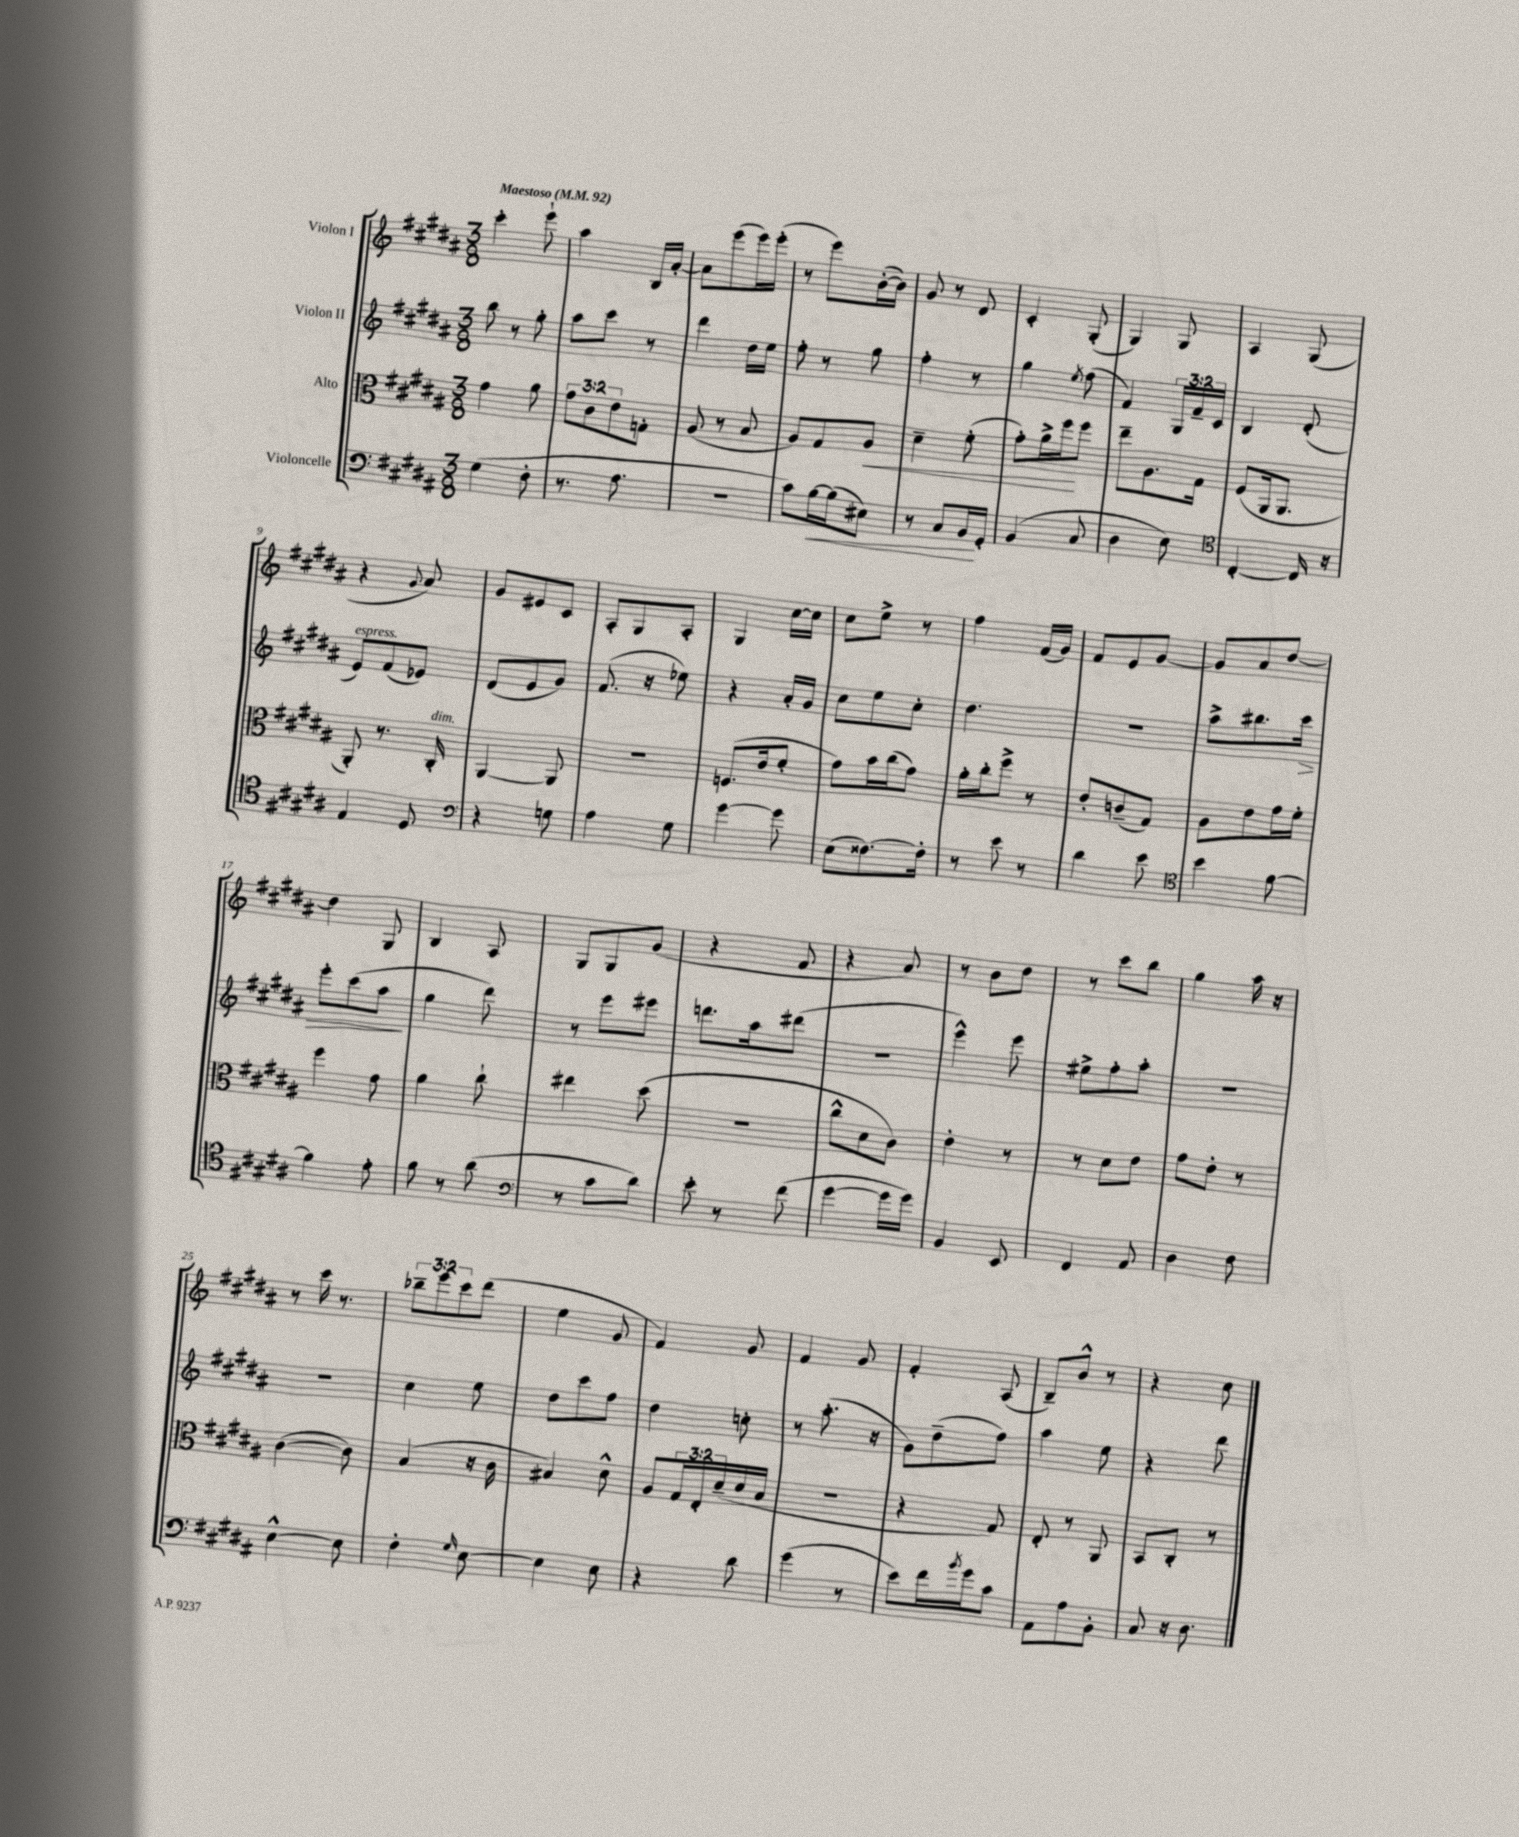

**kern	**kern	**kern	**kern
*staff4	*staff3	*staff2	*staff1
*clefF4	*clefC3	*clefG2	*clefG2
*k[f#c#g#d#a#]	*k[f#c#g#d#a#]	*k[f#c#g#d#a#]	*k[f#c#g#d#a#]
*M3/8	*M3/8	*M3/8	*M3/8
*MM92	*MM92	*MM92	*MM92
(4G#	4g#	8bb	4ccc#'
.	.	8r	.
8F#'	8a#	8gg#'	8eee`
=	=	=	=
8.r	12g#	8aa#	4aa#
.	12c#	.	.
.	.	8ccc#	.
.	12e	.	.
8.A#	.	.	.
.	8G'	8r	16B
.	.	.	[16a#'
=	=	=	=
4.r	(8A#	4ddd#	8a#]
.	8r	.	(8eee
.	8B	16dd#	16eee)
.	.	16ee	(16eee'
=	=	=	=
8c#)	8A#)	8ff#'	8r
[16B	8G#	8r	8eee)
(16B]	.	.	.
8E#)	8A#	8gg#	([16b'
.	.	.	16b])
=	=	=	=
8r	4d#~	4ff#'	8g#
8C#	.	.	8r
16BB	(8f#'	8r	8d#
16GG#'	.	.	.
=	=	=	=
(4BB	8g#')	4gg#	4c#'
.	16a#^	.	.
.	16ff#	.	.
.	.	8qee	.
8C#	8ff#	(8ff#	(8G#'
=	=	=	=
4D#	8ee~	4f#)	4G#)
.	8.A#	.	.
8E)	.	24G#	8G#
.	.	24f#~	.
.	16G#	.	.
.	.	24c#	.
=	=	=	=
*clefC4	*	*	*
[4C#'	(8F#	4B	4A#
.	16AA#	.	.
.	8.AA#	.	.
16C#]	.	(8d#'	(8G#
16r	.	.	.
=	=	=	=
4E	8AA#')	8e)	4r
.	8.r	(8f#	.
.	.	.	8qqg#
8D#	.	8e-)	8a#)
.	16C#'	.	.
=	=	=	=
*clefF4	*	*	*
4r	[4AA#	(8d#	8g#
.	.	8e	8e#
8G	8AA#]	8g#)	8c#
=	=	=	=
4A#	4.r	(8.f#	8A#'
.	.	.	8G#
.	.	16r	.
8G#	.	8ee-)	8A#'
=	=	=	=
[4g#	(8.F	4r	4G#
.	16e	.	.
8g#]	8f#'	16a#'	[16cc#
.	.	16g#	16cc#]
=	=	=	=
(8E	8g#)	8cc#	8cc#
[8.F##)	16b	8ee	8ee^
.	(16cc#	.	.
.	8g#)	8cc#'	8r
16F##']	.	.	.
=	=	=	=
8r	16a#'	4.dd#	4ff#
.	16cc#'	.	.
8e	8ff#^	.	.
8r	8r	.	(16f#
.	.	.	16g#)
=	=	=	=
4d#	8e'	4.r	8f#
.	(8c~	.	8e
8e	8G#)	.	[8g#
=	=	=	=
*clefC4	*	*	*
4b	8A#	8aa#^	8g#]
.	8e	8.bb#	8a#
[8f#	16g#	.	[8dd#
.	16f#'	16ccc#	.
=	=	=	=
4f#]	4ff#	8eee'	4dd#]
.	.	(8ccc#	.
8e'	8g#	8aa#	8G#
=	=	=	=
8f#	4a#	4gg#	4B
8r	.	.	.
(8a#	8cc#`	8ddd#)	8A#
=	=	=	=
*clefF4	*	*	*
8r	4ee#	8r	8G#
8c#	.	8eee	8G#
8d#)	(8dd#	8eee#	(8g#
=	=	=	=
8e'	4.r	8.ddd	4r
8r	.	.	.
.	.	16aa#	.
(8f#	.	(8ddd#	8f#
=	=	=	=
[4g#	8cc#^^	4.r	4r
.	8d#	.	.
16g#]	8c#)	.	8a#)
16g#)	.	.	.
=	=	=	=
4BB	4e'	4eee^^)	8r
.	.	.	8b
8EE	8r	8eee	8dd#
=	=	=	=
4FF#	8r	8ee#^	8r
.	8d#	8ff#'	8ccc#
8AA#	8e	8aa#'	8bb
=	=	=	=
4D#	8g#	4.r	4gg#
.	8e'	.	.
8F#	8r	.	16aa#
.	.	.	16r
=	=	=	=
[4E^^	([4c#	4.r	8r
.	.	.	16ccc#
.	.	.	8.r
8E]	8c#])	.	.
=	=	=	=
4F#'	(4B	4cc#	12bb-~
.	.	.	12eee
.	.	.	12ccc#
16qqG#	.	.	.
[8E	16r	8ee	(8ddd#
.	16c#	.	.
=	=	=	=
4E]	4B#)	8dd#	4ee
.	.	8ccc#	.
8E	8d#^^	8ff#	8g#
=	=	=	=
4r	8A#	4dd#	4f#)
.	24G#	.	.
.	24E'	.	.
.	(24d#~	.	.
8d#	16d#	8cc'	8g#
.	16B	.	.
=	=	=	=
(4g#	4.r	8r	4f#
.	.	(8.aa#'	.
8r	.	.	8g#
.	.	16r	.
=	=	=	=
8e)	4r	8g#)	4f#'
16f#	.	(8dd#~	.
8qb	.	.	.
16g#	.	.	.
8c#	8G#)	8ff#)	(8A#
=	=	=	=
8AA#	8E'	4aa#	8B~)
8A#	8r	.	8b^^
8BB'	8AA#	8ee	8r
=	=	=	=
8C#	8BB	4r	4r
16r	8C#'	.	.
8.D#	.	.	.
.	8r	8ddd#	8cc#
==	==	==	==
*-	*-	*-	*-
